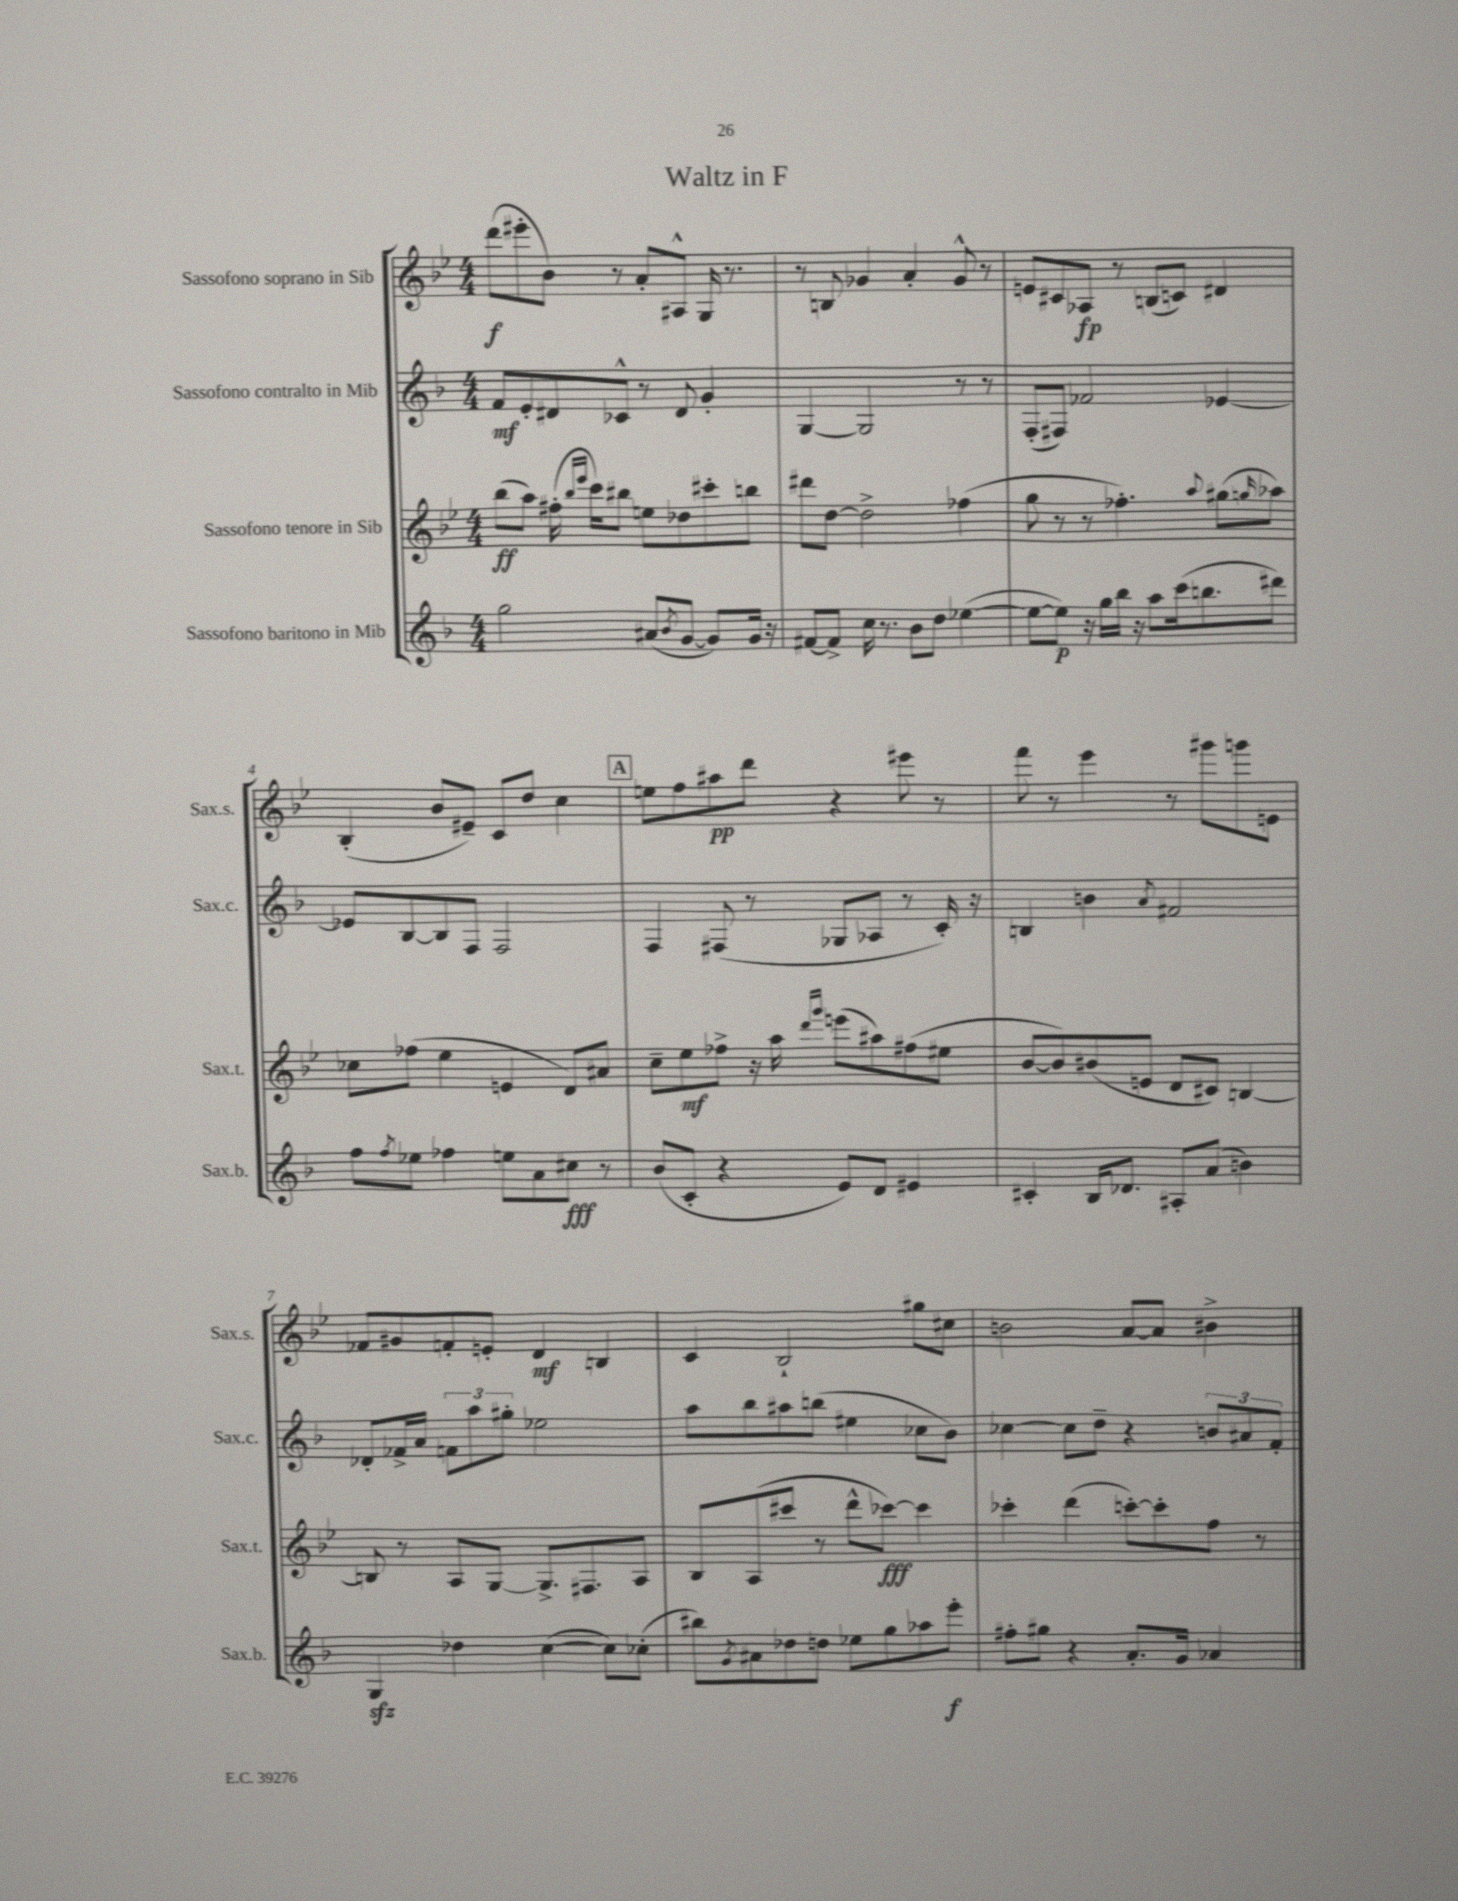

**kern	**dynam	**kern	**dynam	**kern	**dynam	**kern	**dynam
*part4	*part4	*part3	*part3	*part2	*part2	*part1	*part1
*staff4	*staff4	*staff3	*staff3	*staff2	*staff2	*staff1	*staff1
*I"Sassofono baritono in Mib	*	*I"Sassofono tenore in Sib	*	*I"Sassofono contralto in Mib	*	*I"Sassofono soprano in Sib	*
*I'Sax.b.	*	*I'Sax.t.	*	*I'Sax.c.	*	*I'Sax.s.	*
*clefG2	*	*clefG2	*	*clefG2	*	*clefG2	*
*k[b-]	*	*k[b-e-]	*	*k[b-]	*	*k[b-e-]	*
*M4/4	*	*M4/4	*	*M4/4	*	*M4/4	*
=1	=1	=1	=1	=1	=1	=1	=1
2gg\	.	(8bb-\L	ff	8f/L	mf	(8ddd\L	f
.	.	8aa\J)	.	8e'/	.	8eee#X'\	.
.	.	(16ff#X'\	.	8d#X/	.	8b-\J)	.
.	.	16qqbb-/LL	.	.	.	.	.
.	.	16qqeee-/JJ	.	.	.	.	.
.	.	16ccc\KL)	.	.	.	.	.
.	.	8bb#X\J	.	8c-X^^/J	.	8r	.
(8a#X/L	.	8een\L	.	8r	.	8a'/L	.
8qb-/	.	.	.	.	.	.	.
[8g/J	.	8dd-X\	.	8d#/	.	8A#X^^/J	.
8g/L])	.	8ccc#X'\	.	4g'/	.	16G/	.
.	.	.	.	.	.	8.r	.
16g/Jk	.	8bbn\J	.	.	.	.	.
16r	.	.	.	.	.	.	.
=2	=2	=2	=2	=2	=2	=2	=2
[8f#X/L	.	8ddd#X\L	.	[4G/	.	8r	.
8f#^/J]	.	[8dd\J	.	.	.	8Bn/	.
16cc\	.	2dd^\]	.	2G/]	.	4g-X/	.
8.r	.	.	.	.	.	.	.
8b-\L	.	.	.	.	.	4a'/	.
8dd\J	.	.	.	.	.	.	.
([4ee-X\	.	(4ff-X\	.	8r	.	8g-^^/	.
.	.	.	.	8r	.	8r	.
=3	=3	=3	=3	=3	=3	=3	=3
8ee-\L_	.	8gg\	.	(8F'/L	.	8en/L	.
8ee-\J])	p	8r	.	8F#X/J)	.	8c#X/	.
16r	.	8r	.	2f-X/	.	8A-X/J	fp
16gg\LL	.	.	.	.	.	.	.
16bb-\JJ	.	4.ff-X'\)	.	.	.	8r	.
16r	.	.	.	.	.	.	.
8aa\L	.	.	.	.	.	(8Bn/L	.
(16ccc\k	.	.	.	.	.	8cn/J)	.
8.bbn\	.	.	.	.	.	.	.
.	.	8qqaa/	.	.	.	.	.
.	.	(8gg#X\L	.	[4e-X/	.	4d#X/	.
.	.	16qqggn/	.	.	.	.	.
8ddd#X\J)	.	8aa-X\J)	.	.	.	.	.
!!LO:LB:g=z
=4	=4	=4	=4	=4	=4	=4	=4
8ff\L	.	8cc-X\L	.	8e-X/L]	.	(4B-'/	.
8qff/	.	.	.	.	.	.	.
8ee-X\J	.	(8ff-X\J	.	[8B-/	.	.	.
4ff-X\	.	4ee-\	.	8B-/]	.	8b-/L	.
.	.	.	.	8F/J	.	8e#X~/J)	.
8een\L	.	4en/	.	2F/	.	8c/L	.
8a\	.	.	.	.	.	8dd/J	.
8cc#X\J	fff	8d/L)	.	.	.	4cc\	.
8r	.	8a#X/J	.	.	.	.	.
!!LO:REH:place=s1:t=A
=5	=5	=5	=5	=5	=5	=5	=5
(8b-/L	.	8cc~\L	.	4F/	.	8een\L	.
8c'/J	.	8ee-\	mf	.	.	8ff\	.
4r	.	8ff-X^\J	.	(8F#X/	.	8aa#X\	pp
.	.	16r	.	8r	.	8ddd\J	.
.	.	16aa\	.	.	.	.	.
.	.	16qqddd/LL	.	.	.	.	.
.	.	16qqggg/JJ	.	.	.	.	.
8e/L)	.	(8eeen\L	.	8G-X/L	.	4r	.
8d/J	.	8aa#X\)	.	8A-X/J	.	.	.
4e#X/	.	(8ff#X\	.	8r	.	8eee#X\	.
.	.	8ee#X\J	.	16c'/)	.	8r	.
.	.	.	.	16r	.	.	.
=6	=6	=6	=6	=6	=6	=6	=6
4c#X'/	.	[8b-/L	.	4Bn/	.	8fff\	.
.	.	8b-/])	.	.	.	8r	.
16B-/KL	.	(8b#X/	.	4bn\	.	4eee-\	.
8.d-X/J	.	.	.	.	.	.	.
.	.	8en/J	.	.	.	.	.
.	.	.	.	8qa/	.	.	.
8A#X'/L	.	8d/L	.	2f#X/	.	8r	.
(8a/J	.	8c#X/J)	.	.	.	8ggg#X\L	.
4bn\)	.	[4Bn/	.	.	.	8gggn\	.
.	.	.	.	.	.	8en\J	.
!!LO:LB:g=z
=7	=7	=7	=7	=7	=7	=7	=7
4Gzz/	.	8Bn/]	.	8d-X'/L	.	8f-X/L	.
.	.	8r	.	16f-X^/L	.	8g#X/	.
.	.	.	.	16a/JJ	.	.	.
4dd-X\	.	8A/L	.	12fn\L	.	8fn'/	.
.	.	.	.	12aa\	.	.	.
.	.	[8G/J	.	.	.	8en'/J	.
.	.	.	.	12gg#X'\J	.	.	.
([4cc\	.	8.G^/L]	.	2ee-X\	.	4d/	mf
.	.	8.F#X/	.	.	.	.	.
8cc\L])	.	.	.	.	.	4Bn/	.
(8cc-X'\J	.	8A/J	.	.	.	.	.
=8	=8	=8	=8	=8	=8	=8	=8
8bb#X\L)	.	8B-/L	.	8aa\L	.	4c/	.
8qg/	.	.	.	.	.	.	.
8a#X\	.	(8A/	.	8bb-\	.	.	.
8dd-X\	.	8ccc#X/J	.	8aa#X\	.	2B-`/	.
8ddn\J	.	8r	.	(8bbn\J	.	.	.
8ee-X\L	.	8ddd^^\L	.	4ee#X\	.	.	.
8gg\	.	[8ccc-X\J)	fff	.	.	.	.
8aa-X\	.	4ccc-\]	.	8cc-X\L	.	8gg#X\L	.
8eee'\J	f	.	.	8b-\J)	.	8cc#X\J	.
=9	=9	=9	=9	=9	=9	=9	=9
8ff#X'\L	.	4ccc-X'\	.	[4cc-X\	.	2bn\	.
8gg#X\J	.	.	.	.	.	.	.
4r	.	(4ddd\	.	8cc-\L]	.	.	.
.	.	.	.	8dd~\J	.	.	.
8.a'/L	.	[8cccn'\L)	.	4r	.	[8a/L	.
.	.	8ccc'\]	.	.	.	8a/J]	.
16g/Jk	.	.	.	.	.	.	.
4a-X/	.	8ff\J	.	12bn/L	.	4b#X^\	.
.	.	.	.	12a#X/	.	.	.
.	.	8r	.	.	.	.	.
.	.	.	.	12f'/J	.	.	.
==	==	==	==	==	==	==	==
*-	*-	*-	*-	*-	*-	*-	*-
